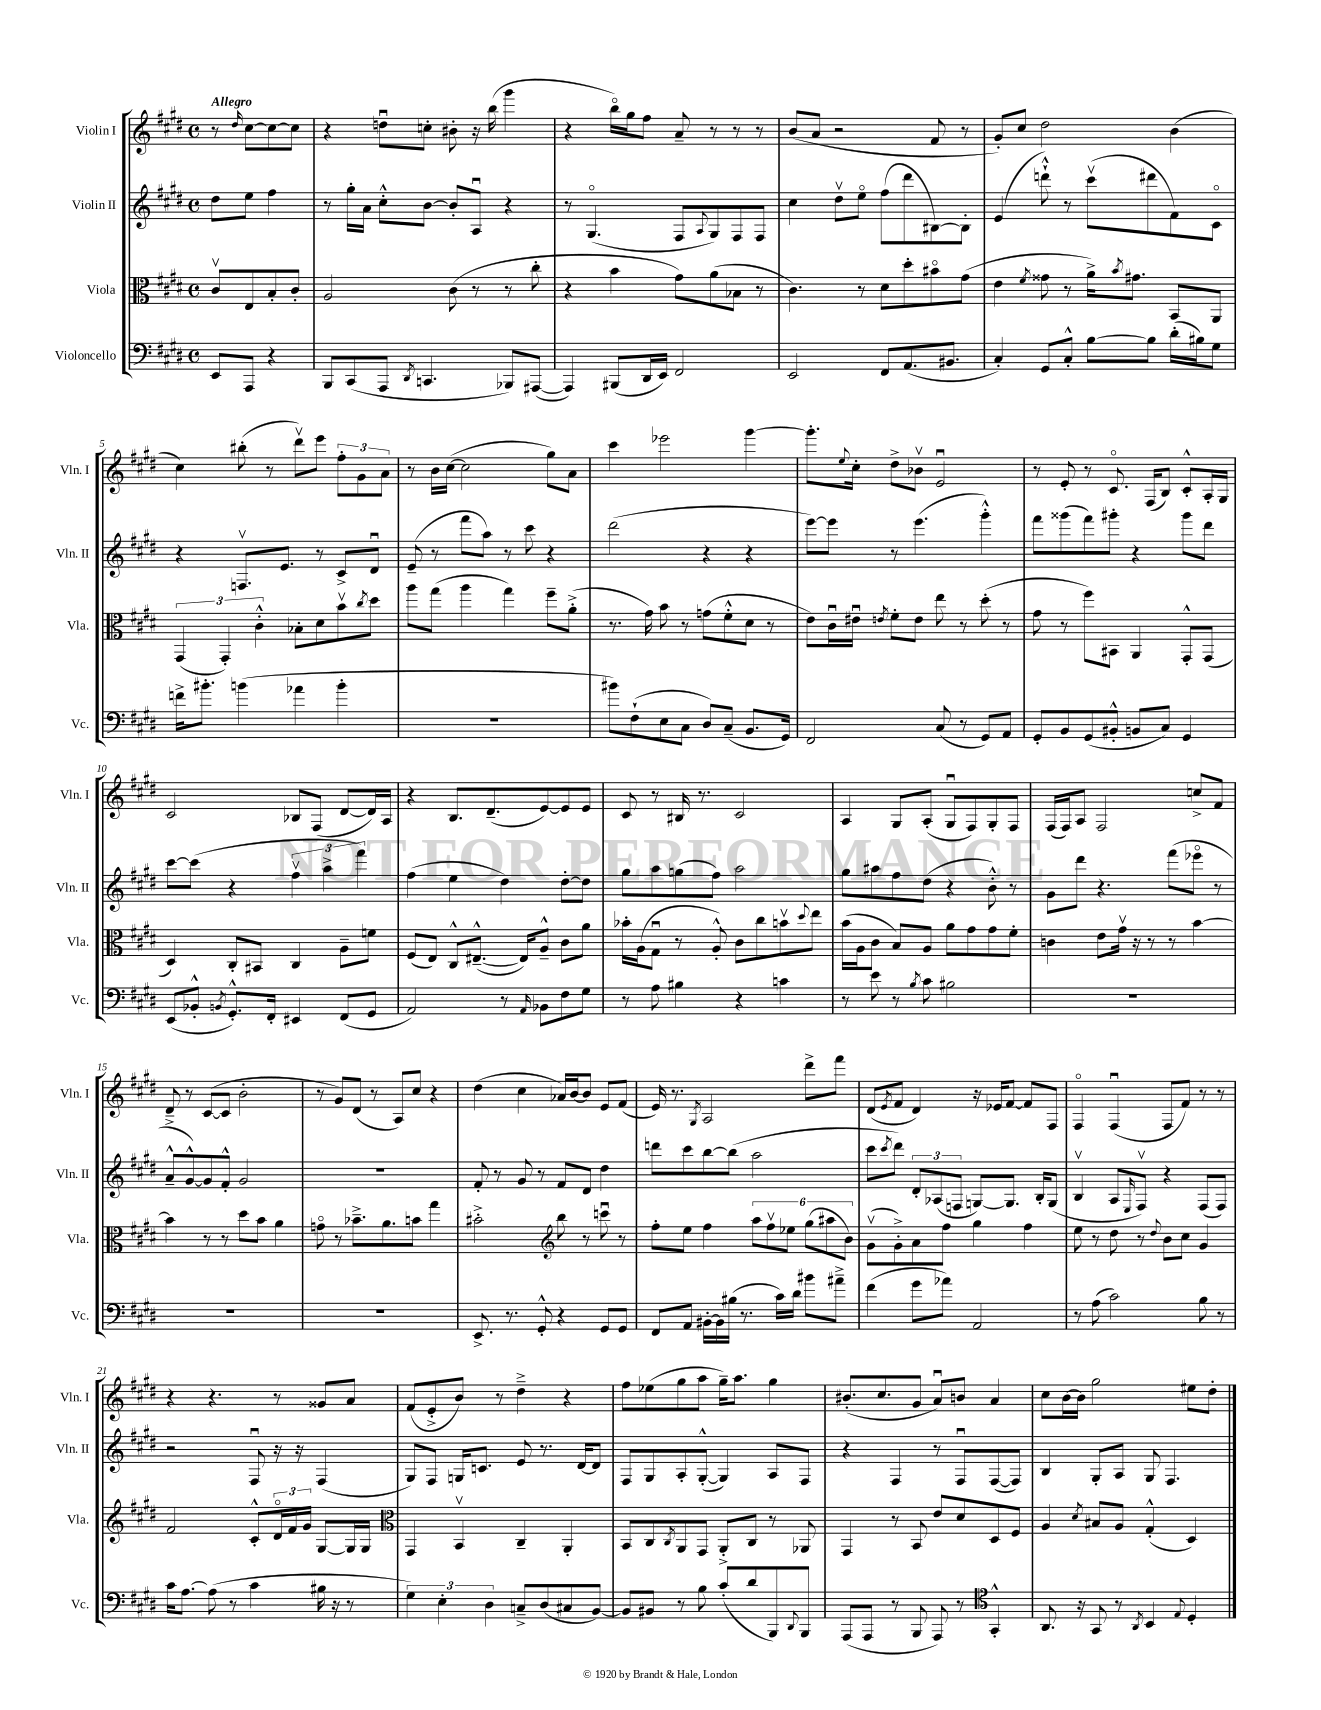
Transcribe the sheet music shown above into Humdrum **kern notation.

**kern	**kern	**kern	**kern
*part4	*part3	*part2	*part1
*staff4	*staff3	*staff2	*staff1
*I"Violoncello	*I"Viola	*I"Violin II	*I"Violin I
*I'Vc.	*I'Vla.	*I'Vln. II	*I'Vln. I
*clefF4	*clefC3	*clefG2	*clefG2
*k[f#c#g#d#]	*k[f#c#g#d#]	*k[f#c#g#d#]	*k[f#c#g#d#]
*M4/4	*M4/4	*M4/4	*M4/4
*met(c)	*met(c)	*met(c)	*met(c)
=	=	=	=
!	!	!	!LO:TX:a:B:t=Allegro
8EE/L	8c#v/L	8dd#\L	8r
.	.	.	16qqdd#/
8AAA/J	8E/	8ee\J	[8cc#\L
4r	8B'/	4ff#\	8cc#\_
.	8c#'/J	.	8cc#\J]
=1	=1	=1	=1
8BBB/L	2A/	8r	4r
(8CC#/	.	16gg#'\LL	.
.	.	16a\JJ	.
8AAA/J	.	8cc#'^^\L	8ddnu\L
8qDD#/	.	.	.
4.CCn/	.	[8b\J	8ccn'\J
.	(8c#\	8b'/L]	8b#X'\
.	8r	8Au/J	16r
.	.	.	(16bb\
8BBB-X/L)	8r	4r	4ggg#\
([8AAA#X/J	8cc#'\	.	.
=2	=2	=2	=2
4AAA#/])	4r	8r	4r
.	.	(4.G#/	.
(8BBB#X/L	4b\	.	16bb\LL)
.	.	.	16gg#\J
16DD#/L	.	.	8ff#\J
16EE/JJ)	.	.	.
2FF#/	8g#\L)	8F#/L	8a~/
.	.	8qqA/	.
.	(8a\	8G#/)	8r
.	8B-X\J	8F#/	8r
.	8r	8F#/J	8r
=3	=3	=3	=3
2EE/	4.c#\)	4cc#\	(8b/L
.	.	.	8a/J
.	.	8dd#v\L	2r
.	8r	8ee\J	.
8FF#/L	8d#\L	(8ff#\L	.
(8.AA/	8dd#'\	8ddd#\	.
.	8b#X\	[8B#X\)	8f#/
8.BB#X/J	.	.	.
.	(8g#\J	8B#'\J]	8r
=4	=4	=4	=4
4C#'/)	4e\	(4e/	8g#'/L)
.	.	.	8cc#/J
.	8qf#/	.	.
8GG#/L	8g##X\	8dddn`^^\)	2dd#\
8C#'^^/J	8r	8r	.
[8B\L	16a^\KL)	(8ccc#v\L	.
.	8qb/	.	.
.	8.g#X\J	.	.
8B\J]	.	8ddd#X\	.
(16d#'\LL	8BB/L	8f#\)	(4b\
16B#X\J)	.	.	.
8G#\J	8AA/J	8c#\J	.
!!LO:LB:g=z
=5	=5	=5	=5
16fn^\KL	(6GG#/	4r	4cc#\)
8.b#X'\J	.	.	.
.	6GG#'/)	.	.
(4bn\	.	8.Fnv/L	(8bb#X'\
.	6c#'^^\	.	.
.	.	.	8r
.	.	8.e/J	.
4a-X\	8B-X'\L	.	8ddd#v\L)
.	8d#\	8r	8eee\J
4b'\	8bv\	8c#^/L	12ff#'\L
.	.	.	12g#\
.	8qcc#/	.	.
.	8dd#\J	8d#u/J	.
.	.	.	12a\J
=6	=6	=6	=6
1r	8aa\L	(8e~/	8r
.	(8gg#\J	8r	16b\LL
.	.	.	([16cc#\JJ
.	4aa\	8fff#\L	2cc#\]
.	.	8aa\J)	.
.	4gg#\)	8r	.
.	.	8ccc#\	.
.	8ff#~\L	4r	8gg#\L)
.	(8a'^\J	.	8a\J
=7	=7	=7	=7
8b#X\L)	8.r	(2ddd#\	4ccc#\
(8F#`\	.	.	.
.	16g#\)	.	.
8E\	8b\	.	2eee-X\
8C#\J	8r	.	.
8D#/L)	(8gn\L	4r	.
(8C#~/J	8f#'^^\	.	.
8.BB/L	8d#\J	4r	[4ggg#\
.	8r	.	.
16GG#/Jk)	.	.	.
=8	=8	=8	=8
2FF#/	8e\L)	[8eee\L)	8.ggg#'\L]
.	16c#u\L	8eee\J]	.
.	.	.	8qqee/
.	16e#Xu\JJ	.	16cc#'\Jk
.	8qen/	.	.
.	8f#'\L	8r	8dd#^\L
.	8e\J	(4.eee\	8b-Xv\J
(8C#/	8ee\	.	2eu/
8r	8r	.	.
8GG#/L)	(8dd#'\	4ggg#'^^\)	.
8AA/J	8r	.	.
=9	=9	=9	=9
8GG#'/L	8g#\	8fff#\L	8r
8BB/	8r	(8ggg##X\	8e'/
(8GG#/	8ff#\L)	8fff#\)	8r
8BB#X'^^/J	8BB#X\J	8ggg#X'\J	8.c#/
8BBn/L	4AA/	4r	.
.	.	.	(16F#/KL
8C#/J)	.	.	8B/J)
4GG#/	8GG#'^^/L	8ggg#\L	8c#'^^/L
.	(8GG#/J	8ddd#\J	16A'/L
.	.	.	16G#/JJ
!!LO:LB:g=z
=10	=10	=10	=10
(8EE/L	4D#/)	[8ccc#\L	2c#/
8BB-X'^^/J	.	(8ccc#\J]	.
8qBBn/	.	.	.
8.GG#'^^/L)	8C#'/L	4r	.
.	8BB#X/J	.	.
16FF#'/Jk	.	.	.
4EE#X/	4C#/	6ff#v\	8B-X/L
.	.	.	(8F#/J
.	.	6aa^\	.
(8FF#/L	8A~\L	.	[8d#/L
.	.	6fff#\)	.
8GG#/J	8fn\J	.	16d#/L])
.	.	.	16A/JJ
=11	=11	=11	=11
2AA/)	(8F#/L	(4ff#\	4r
.	8E/J)	.	.
.	8C#^^/L	4ee\	8.B/L
.	([8.E#X~^^/J	.	.
.	.	.	(8.d#~/
8r	.	4dd#\)	.
.	16E#/KL])	.	.
16qqAA/	.	.	.
8BB-X\L	8A~^^/J	.	[8e/)
8F#\	8c#\L	[8dd#'\L	8e/]
8G#\J	8a\J	8dd#\J]	8e/J
=12	=12	=12	=12
8r	16b-X'\LL	8gg#\L	8c#/
.	(16A\J	.	.
8A\	8G#u\J	8aa\	8r
4B#X\	8r	(8ggn\	16B#X/
.	.	.	8.r
.	8A'^^/)	8ff#\J)	.
4r	8c#\L	2aa\	2c#/
.	8cc#\	.	.
4cn\	8bnv\	.	.
.	8qqdd#/	.	.
.	8ee\J	.	.
=13	=13	=13	=13
8r	(16b\LL	8gg#\L	4A/
.	16A\J	.	.
8e\	8c#\J	8aa#X\	.
8r	8B/L)	8ff#\	8G#/L
8qB/	.	.	.
8c#\	8A/J	(8dd#\J	(8A'/J
2B#X\	8a\L	4r	8G#u/L
.	8g#\	.	8F#/)
.	8g#\	8b'^^\)	8G#'/
.	8f#'\J	8r	8F#/J
=14	=14	=14	=14
1r	4cn\	8g#\L	(16F#/LL
.	.	.	16F#/J)
.	.	8ddd#\J	8A/J
.	8e\L	4.r	2F#/
.	16g#v\Jk	.	.
.	16r	.	.
.	8r	.	.
.	8r	(8fff#\L	.
.	[4b\	8eee-X\J	8ccn^/L
.	.	8r	8f#/J
!!LO:LB:g=z
=15	=15	=15	=15
1r	4b\]	8a~^^/L	8d#~^/
.	.	[8g#^^/)	8r
.	8r	8g#/]	([8c#/L
.	8r	8f#'^^/J	8c#/J]
.	8dd#\L	2g#/	2b'\
.	8b\J	.	.
.	4a\	.	.
=16	=16	=16	=16
1r	8gn\	1r	8r
.	8r	.	8g#/L)
.	8.b-X~^\L	.	(8d#/J
.	.	.	8r
.	8.a\	.	.
.	.	.	8A/L)
.	8bn\J	.	8cc#/J
.	4gg#\	.	4r
=17	=17	=17	=17
8.EE^/	2b#X'^\	8f#'/	(4dd#\
.	.	8r	.
8.r	.	.	.
.	.	8g#/	4cc#\
8GG#'^^/	.	8r	.
*	*clefG2	*	*
4r	8bb\	8f#/L	16a-X/LL)
.	.	.	[16b/J
.	8r	8d#/J	8b/J]
8GG#/L	8cccnu\	4dd#\	8e/L
8GG#/J	8r	.	(8f#/J
=18	=18	=18	=18
8FF#/L	8ff#'\L	8dddn\L	16e/)
.	.	.	8.r
8AA/J	8ee\J	8ccc#\	.
.	.	.	8qG#/
[16BB#X'\LL	4ff#\	[8bb\	2A/
16BB#\]	.	.	.
(16B#X\JJ	.	(8bb\J]	.
8.r	.	.	.
.	12aa\L	2aa\	.
.	12ff#v\	.	.
16c#\LL)	.	.	.
.	12ee-X\J	.	.
16d#\JJ	.	.	.
8b#X\L	(12gg#\L	.	8ddd#^\L
.	12aa#X\	.	.
8a#X~^\J	.	.	8fff#\J
.	12b\J)	.	.
=19	=19	=19	=19
(4f#\	(8g#v\L	8ccc#\L	(8d#/L
.	.	8qccc#/	8qe/
.	8g#'^\)	8ddd#\J)	8f#/J
8g#\L	8a\	12d#'/L	4d#/)
.	.	(12A-X/	.
8a-X\J)	8ff#\J	.	.
.	.	12Fn/J	.
2AA/	4gg#\	[8Gn/L)	16r
.	.	.	16e-X/KL
.	.	8.G/J]	[8f#/J
.	4ff#\	.	8f#/L]
.	.	16B'/KL	.
.	.	(8G/J	8F#/J
=20	=20	=20	=20
8r	8ee\	4Bv/	4F#/
(8A\	8r	.	.
2c#\)	8dd#\	8A/L	(4F#u/
.	.	16qqE/	.
.	8r	8F#v/J)	.
.	8qqdd#/	.	.
.	8b\L	4r	8F#/L
.	8cc#\J	.	8f#/J)
8B\	4g#/	(8F#/L	8r
8r	.	8F#/J)	8r
!!LO:LB:g=z
=21	=21	=21	=21
16c#\KL	2f#/	2r	4r
[8.A\J	.	.	.
(8A\]	.	.	4.r
8r	.	.	.
4c#\	8c#'^^/L	8F#u/	.
.	24d#/L	16r	8r
.	24f#/	.	.
.	.	16r	.
.	24g#/JJ	.	.
16B#X\	[8G#/L	(4F#/	8g##X/L
16r	.	.	.
8r	16G#/L]	.	8a/J
.	16G#/JJ	.	.
=22	=22	=22	=22
*	*clefC3	*	*
6G#\)	4GG#/	8G#/L)	(8f#/L
.	.	8F#/J	8e'^/
6E'\	.	.	.
.	4BBv/	16Gn/KL	8b/J)
.	.	8.cn/J	.
6D#\	.	.	.
.	.	.	8r
8Cn~^/L	4C#~/	8e/	4dd#~^\
(8D#/	.	8.r	.
8C#X/	4AA'/	.	4r
.	.	[16d#/KL	.
[8BB/J)	.	8d#/J]	.
=23	=23	=23	=23
8BB/L]	8BB/L	8F#/L	8ff#\L
8BB#X/J	8C#/	8G#/	(8ee-X\
.	8qC#/	.	.
8r	8AA/	8A'/	8gg#\
8B\	8GG#/J	([8G#'^^/J	8aa\J
(8c#'/L	8AA'^/L	4G#/])	16gg#~\KL)
.	.	.	8.aa\J
8d#/	8C#/J	.	.
8BBB/)	8r	8A/L	4gg#\
8qqDD#/	.	.	.
8BBB/J	8AA-X/	8F#/J	.
=24	=24	=24	=24
(8AAA/L	4GG#/	4r	(8.b#X'/L
8AAA/J	.	.	.
.	.	.	8.cc#/
8r	8r	4F#/	.
8BBB/	8BB/	.	8g#/J
8AAA/)	8e/L	8r	8au/L)
8r	8d#/	8F#u/L	8bn/J
*clefC4	*	*	*
4GG#'^^/	8D#/	([8F#/	4a/
.	8F#/J	8F#/J])	.
=25	=25	=25	=25
8.AA/	4A/	4B/	8cc#\L
.	.	.	[16b\L
16r	.	.	16b\JJ]
.	8qd#/	.	.
8GG#/	8B#X/L	8G#'/L	2gg#\
8r	8A/J	8A/J	.
8qAA/	.	.	.
4BB/	(4G#'^^/	8G#/	.
.	.	4.F#/	.
8qqE/	.	.	.
4D#'/	4D#/)	.	8ee#X\L
.	.	.	8dd#'\J
==	==	==	==
*-	*-	*-	*-
